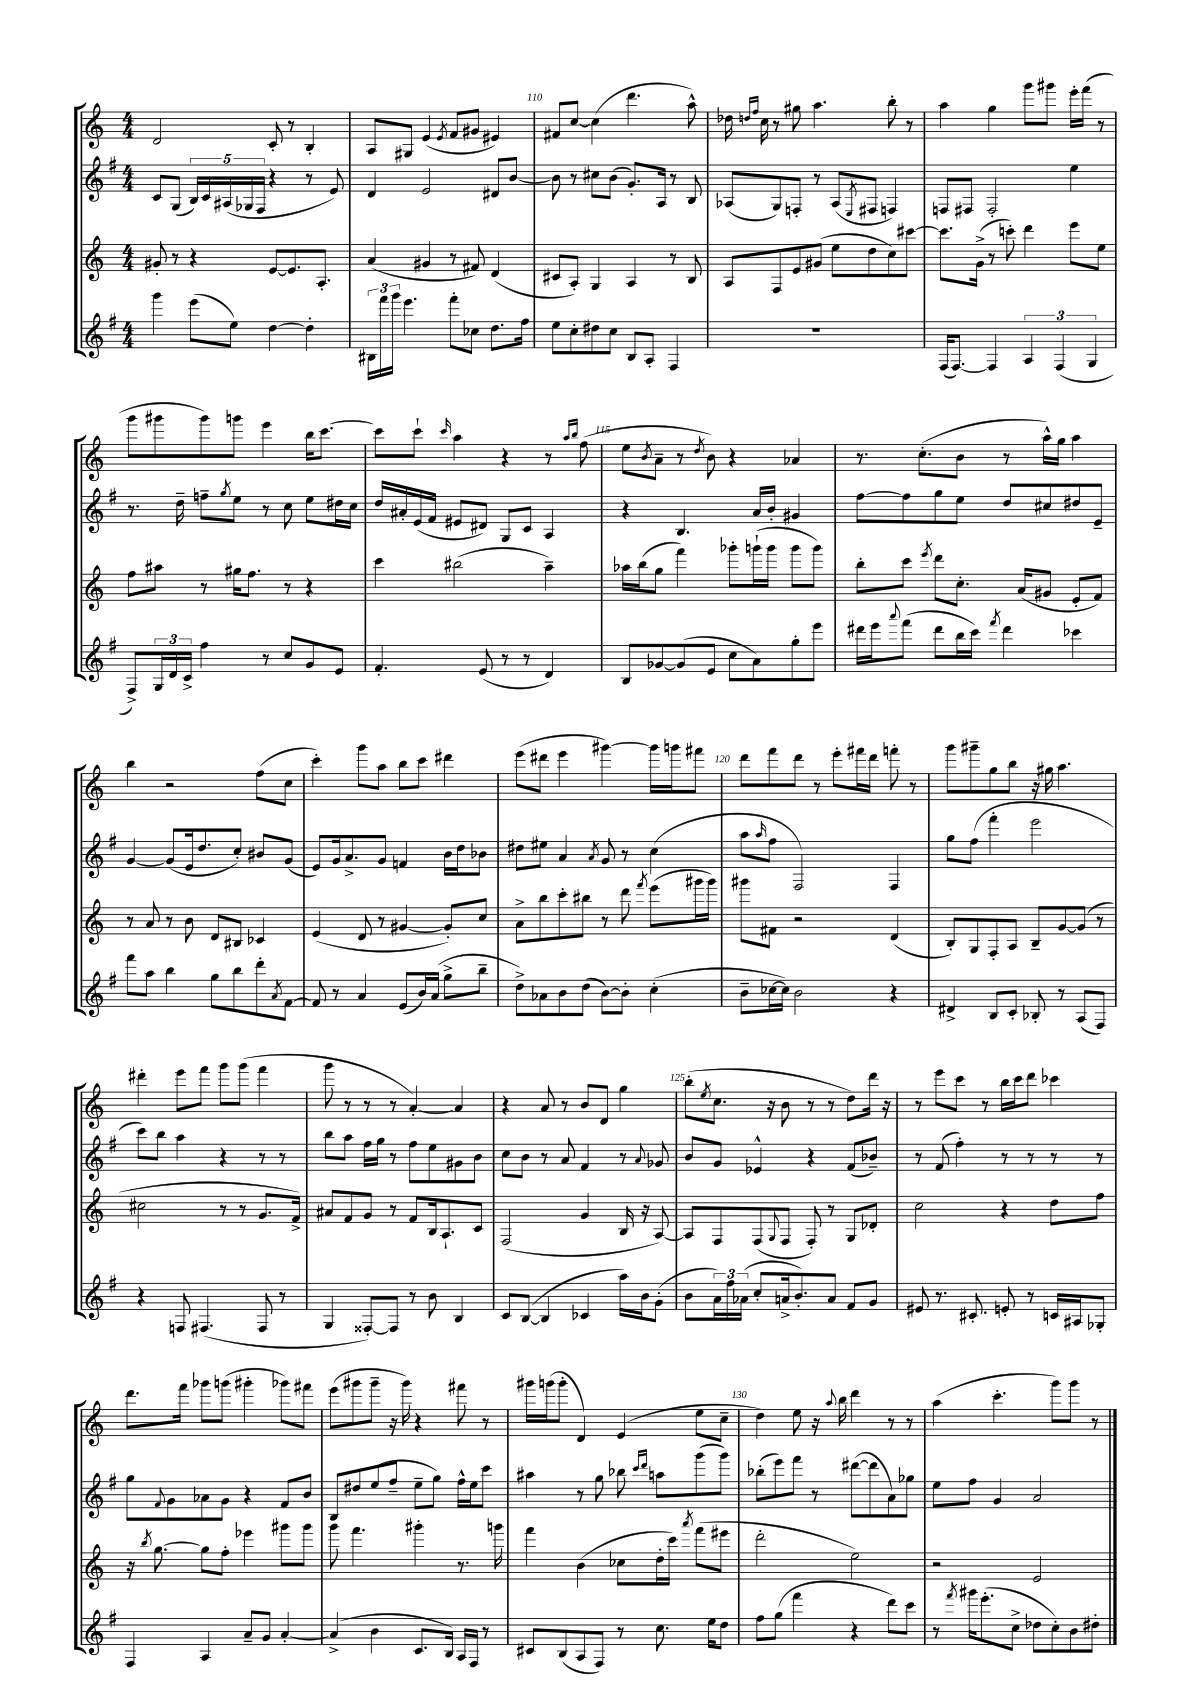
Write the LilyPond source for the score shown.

<<
\new StaffGroup <<
\new Staff = "s0" {
    \clef treble \key c \major \numericTimeSignature \time 4/4
    d'2 c'8-. r8 b4-. |
    a8 gis8 e'4( \acciaccatura { e'8 } f'8 gis'8 eis'4) |
    fis'8 c''8~ c''4( d'''4. a''8-^) |
    des''16 \grace { d''16 f''16 } c''16 r8 gis''8 a''4. b''8-. r8 |
    a''4 g''4 g'''8 gis'''8 e'''16-. f'''16( r8 |
    g'''8 gis'''8 gis'''8) g'''8 e'''4 b''16 c'''8.~ |
    c'''8 c'''8-! \grace { c'''16 } a''4 r4 r8 \grace { a''16 b''16 } f''8( |
    e''8 \acciaccatura { b'8 } a'8-- r8 \acciaccatura { d''8 } b'8) r4 aes'4 |
    r8. c''8.-.( b'8 r8 a''16-^) g''16 a''4 |
    b''4 r2 f''8( c''8 |
    c'''4-.) g'''8 a''8 b''8 c'''8 dis'''4 |
    e'''8( dis'''8 e'''4 gis'''4~) gis'''16 g'''16 fis'''8 |
    d'''8 f'''8 d'''8 r8 e'''8-. fis'''16 d'''16 f'''8-. r8 |
    g'''8 gis'''8-- g''8 b''8 r16 gis''16 a''4. |
    dis'''4-. e'''8 f'''8 g'''8 g'''8( f'''4 |
    g'''8 r8 r8 r8 a'4~-.) a'4 |
    r4 a'8 r8 b'8 d'8 g''4 |
    b''8-.( \acciaccatura { e''8 } c''8. r16 b'8 r8 r8 d''8) d'''16 r16 |
    r8 e'''8 c'''8 r8 b''16 c'''16 d'''8 ces'''4 |
    d'''8. f'''16 ges'''8 g'''8( gis'''4-. ges'''8) fis'''8 |
    e'''8( gis'''8 gis'''8-- r16 gis'''16) r4 fis'''8 r8 |
    gis'''16 g'''16( g'''8-. d'4) e'4( e''8 c''8-- |
    d''4) e''8 r16 \appoggiatura { a''8 } b''16 d'''4 r8 r8 |
    a''4( c'''4.-. g'''8) g'''8 r8 \bar "|." |
}
\new Staff = "s1" {
    \clef treble \key g \major \numericTimeSignature \time 4/4
    c'8 g8( \tuplet 5/4 { b16) c'16 ais16( ges16 fis16 } r4 r8 e'8) |
    d'4 e'2 dis'8 b'8~ |
    b'8 r8 cis''8 b'8( g'8.-.) a16 r8 b8 |
    aes8( g8) f8-. r8 aes8( \acciaccatura { e8 } fis8 f4) |
    f8 fis8 fis2-. e''4 |
    r8. d''16-- f''8-- \acciaccatura { g''8 } e''8 r8 c''8 e''8 dis''16 c''16 |
    d''16 ais'16-. e'16( fis'16 eis'8 dis'8) g8 c'8 a4 |
    r4 b4. a'16 b'16-. gis'4 |
    fis''8~ fis''8 g''8 e''8 d''8 cis''8 dis''8 e'8-- |
    g'4~ g'8( e'16 d''8. c''8-.) bis'8 g'8( |
    e'8) g'16 a'8.-> g'8 f'4 b'16 d''16 bes'8 |
    dis''8 eis''8 a'4 \acciaccatura { a'8 } g'8 r8 c''4( |
    a''8 \grace { a''16 } fis''8 fis2) fis4 |
    g''8 fis''8( fis'''4-. e'''2 |
    c'''8) b''8 a''4 r4 r8 r8 |
    b''8 a''8 fis''16 g''16 r8 fis''8 e''8 gis'8 b'8 |
    c''8 b'8 r8 a'8 fis'4 r8 \appoggiatura { a'8 } ges'8 |
    b'8 g'8 ees'4-^ r4 fis'8( bes'8--) |
    r8 fis'8( fis''4-.) r8 r8 r8 r8 |
    g''8 \appoggiatura { fis'8 } g'8 aes'8 g'8 r4 fis'8 b'8 |
    b8 dis''8 e''8( fis''8-- e''8-- g''8) fis''16-^ e''16 c'''8 |
    ais''4 r8 g''8 bes''8 \grace { c'''16 d'''16 } a''8 g'''8( g'''8) |
    bes''8-.( e'''8) fis'''8 r8 dis'''8~( dis'''8 a'8) ges''8 |
    e''8 fis''8 g'4 a'2 \bar "|." |
}
\new Staff = "s2" {
    \clef treble \key c \major \numericTimeSignature \time 4/4
    gis'8-. r8 r4 e'8~ e'8. a8.-. |
    a'4( gis'4 r8 fis'8) d'4( |
    cis'8 a8-.) g4 a4 r8 b8 |
    a8 f8 e'8 gis'8( e''8 d''8 c''8) cis'''8~ |
    cis'''8. g'16->( r8 c'''8-.) d'''4 e'''8 e''8 |
    f''8 ais''8 r8 gis''16 f''8. r8 r4 |
    c'''4 bis''2( a''4--) |
    aes''16 b''16( g''8 f'''4) ges'''8-. g'''16-!( g'''16 g'''8 g'''8) |
    b''8-. c'''8 \acciaccatura { e'''8 } d'''8 c''8.-. a'16( gis'8 e'8-. f'8) |
    r8 a'8 r8 b'8 d'8 bis8 ces'4 |
    e'4( d'8 r8 gis'4~ gis'8-.) c''8 |
    a'8-> b''8 c'''8-. bis''8 r8 d'''8 \acciaccatura { f'''8 } e'''8( gis'''16 gis'''16) |
    gis'''8 fis'8 r2 d'4( |
    b8-.) g8 f8-. a8 b8-- g'8~ g'8( r8 |
    cis''2 r8 r8 g'8. f'16->) |
    ais'8 f'8 g'8 r8 f'8 b16 a8.-! c'8 |
    f2( g'4 b16 r16 a8~) |
    a8 f8 f8( \appoggiatura { g8 } f8 f8-.) r8 g8 des'8-. |
    c''2 r4 d''8 f''8 |
    r16 \acciaccatura { b''8 } g''8.~ g''8 f''8-. ees'''4 gis'''8 gis'''8 |
    g'''8 f'''4. gis'''4-. r8. g'''16 |
    f'''4 b'4( ces''8 d''16-. c'''16) \acciaccatura { a'''8 } f'''8( eis'''8 |
    d'''2-. e''2) |
    r2 e'2 \bar "|." |
}
\new Staff = "s3" {
    \clef treble \key g \major \numericTimeSignature \time 4/4
    g'''4 e'''8( e''8) d''4~ d''4-. |
    \tuplet 3/2 { bis16 fis'''16 g'''16 } e'''4. fis'''8-. ces''8 d''8. fis''16 |
    e''8 c''8-. dis''8 c''8 b8 a8-. fis4 |
    R1 |
    fis16( fis8.~) fis4 \tuplet 3/2 { a4 fis4( g4 } |
    fis8->) \tuplet 3/2 { g16 d'16 c'16-> } fis''4 r8 c''8 g'8 e'8 |
    fis'4.-. e'8( r8 r8 d'4) |
    b8 ges'8~ ges'8( e'8 c''8 a'8) g''8-. e'''8 |
    dis'''16 e'''16 \appoggiatura { a'''8 } fis'''8( dis'''8 b''16 c'''16) \acciaccatura { fis'''8 } dis'''4 ces'''4 |
    fis'''8 a''8 b''4 g''8 b''8 d'''8-. \acciaccatura { a'8 } fis'8~ |
    fis'8 r8 a'4 e'8( b'16) a'16( g''8-> b''8-- |
    d''8->) aes'8 b'8 d''8( b'8~) b'8-. c''4-.( |
    b'8-- ces''16~ ces''16) b'2 r4 |
    dis'4-> b8 c'8-. bes8-. r8 a8( fis8) |
    r4 f8 fis4.( fis8 r8 |
    g4 fisis8~-.) fisis8 r8 b'8 b4 |
    c'8 b8~( b4 ces'4 a''16) b'16 g'8-.( |
    b'8 \tuplet 3/2 { a'16) fis''16 aes'16( } c''8-. a'16-> b'8.-.) a'8 fis'8 g'8 |
    eis'8 r8. cis'8.-. e'8-. r8 c'16 ais16 ges8-. |
    fis4 a4 a'8-- g'8 a'4~-. |
    a'4->( b'4 c'8. b16) a16 fis16 r8 |
    cis'8 b8( a8 fis8) r8 c''8. e''16 d''8 |
    fis''8 g''8( fis'''4 r4 d'''8) c'''8 |
    r8 \acciaccatura { fis'''8 } gis'''16 e'''8.-.( c''8-> des''8 c''8-.) b'8 dis''8-. \bar "|." |
}
>>
>>
\layout { \context { \Score currentBarNumber = #108 \override BarNumber.break-visibility = ##(#f #t #t) barNumberVisibility = #(every-nth-bar-number-visible 5) } }
